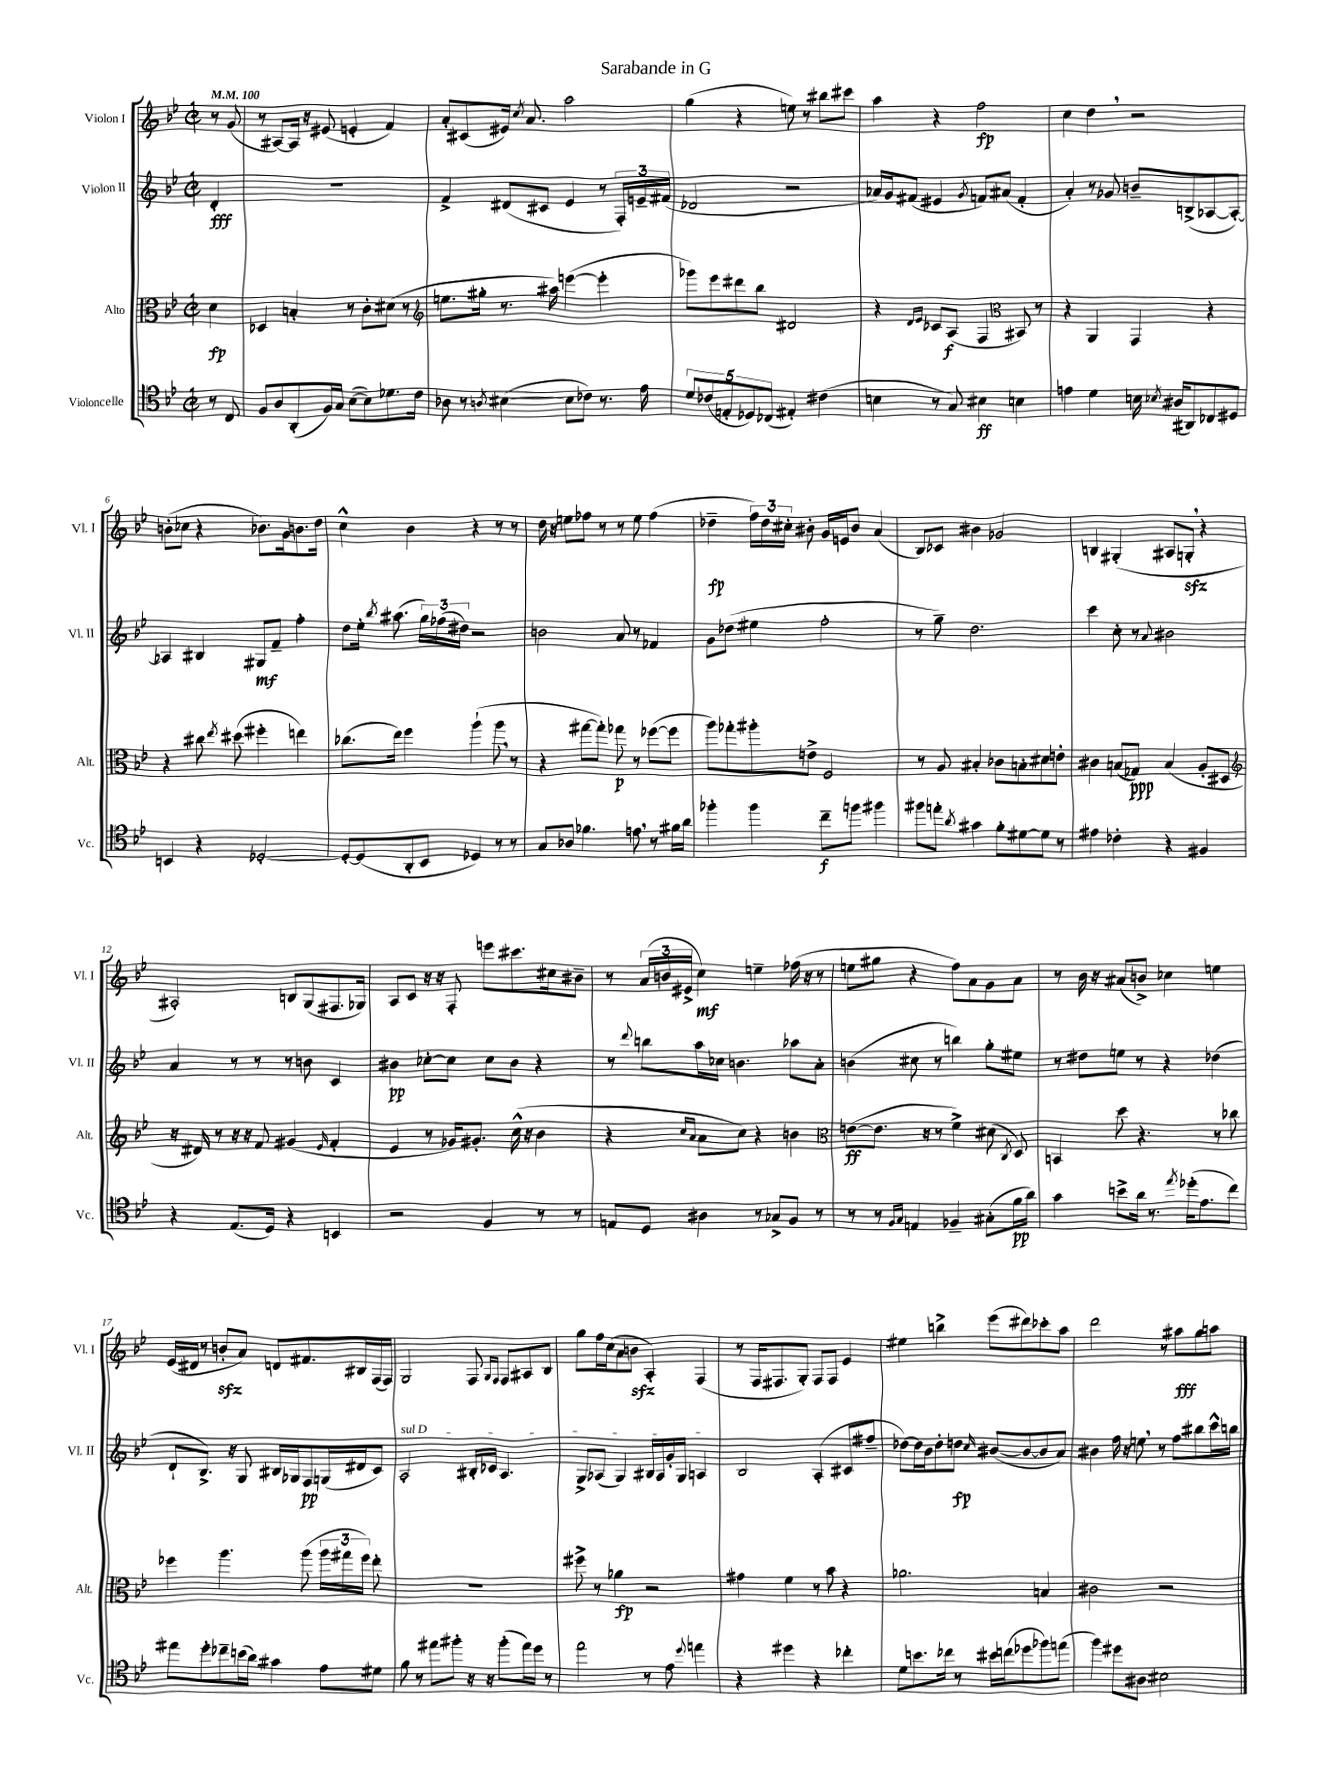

**kern	**kern	**kern	**kern
*staff4	*staff3	*staff2	*staff1
*clefC4	*clefC3	*clefG2	*clefG2
*k[b-e-]	*k[b-e-]	*k[b-e-]	*k[b-e-]
*M2/2	*M2/2	*M2/2	*M2/2
*met(c|)	*met(c|)	*met(c|)	*met(c|)
*MM100	*MM100	*MM100	*MM100
8r	4d\	4d'/	8r
8C/	.	.	(8g/
=	=	=	=
8F/L	4D-/	1r	8r
8A/	.	.	[8A#/L)
(8AA'/	4B'/	.	16A#/]Jk
.	.	.	16r
16F/L)	.	.	(8e#/
16G/JJ	.	.	.
([8B-\L	8r	.	4e'/
8B-\])	8c'\L	.	.
8.d-\	(8d#\J	.	4f/)
.	8r	.	.
16c\Jk	.	.	.
=	=	=	=
*	*clefG2	*	*
8A-\	8.ee\L	4f^/	8a'/L
8r	.	.	(8c#/
.	16gg#'\Jk	.	.
8qA/	.	.	.
([4B#\	8.r	(8d#/L	16e#/Jk)
.	.	.	8qcc/
.	.	.	8.a/
.	.	8c#/J	.
.	16aa#\)	.	.
8B#\]L	([4eee\	4e-/	2aa\
8c-\J)	.	.	.
8.r	4eee'\]	8r	.
.	.	24F'/LL)	.
.	.	24e~/	.
16e-\	.	.	.
.	.	(24f#/JJ	.
=	=	=	=
10d/L	8ggg-\L)	2d-/	(4gg\
(10c-/	.	.	.
.	8eee-\	.	.
10E'/	.	.	.
.	8ddd#\	.	4r
10D-/)	.	.	.
.	8bb-\J	.	.
(10C-/J	.	.	.
4E#'/)	2d#/	2r	8ee\)
.	.	.	8r
(4c#\	.	.	8bb#\L
.	.	.	8ccc#\J
=	=	=	=
4B\	4r	16a-/LL)	4aa\
.	.	16g/J	.
.	.	(8f#/J	.
.	16qqd/LL	.	.
.	16qqe-/JJ	.	.
8r	8c-/L	4e#/	4r
8G/)	(8A/J	.	.
.	.	8qg/	.
4B#\	4F/	8f/L)	2ff\
.	.	(8a#/J	.
*	*clefC3	*	*
4B\	8BB#/)	4f'/	.
.	8r	.	.
=	=	=	=
4e\	4r	4a'/)	4cc\
4d\	4AA/	8r	4dd\
.	.	8g-/	.
16B\	4GG/	8b~/L	2r
8qB-/	.	.	.
(16A#/LK	.	.	.
8AA#/)	.	(8B^/	.
8C-/	4r	[8A-/	.
8D#/J	.	8A-'/_J)	.
=	=	=	=
4BB/	4r	4A-/]	(8b'\L
.	.	.	8cc-\J
4r	8cc#\	4B#/	4r
.	8qee-/	.	.
.	(8dd#\	.	.
[2D-'/	4ff#'\	8G#/L	8.b-\L)
.	.	8f~/J	.
.	.	.	16g\k
.	4ee\)	4ff'\	8.b\
.	.	.	16dd\Jk
=	=	=	=
8D-'/_L	(8.cc-\L	8dd\L	4cc^^\
(8D-/]	.	16ee-'\Jk	.
.	.	8qbb-/	.
.	16ee-\Jk)	(8.aa#\	.
8AA'/	4ff\	.	4b-\
8BB-/J	.	24gg\LL)	.
.	.	(24ff-\	.
.	.	24dd#\JJ)	.
4D-/)	(4aa`\	2r	4r
8r	8aa\	.	8r
8r	8r	.	8r
=	=	=	=
8G/L	4r	2b\	16dd\
.	.	.	16r
8A-/J	.	.	8ee\L
4.f-\	[8gg#\L	.	8ff-\J
.	8gg#'\]J)	.	8r
.	8gg-\	8a/	8r
8e\	8r	8r	8ee\
8r	([8ff-\L	4f-/	(4ff-\
16f#\LL	8ff-\]J	.	.
16a\JJ	.	.	.
=	=	=	=
4ff-'\	8aa\L)	8g\L	4dd-~\
.	8gg-'\	(8dd-\J	.
4ff-\	8aa#'\	4ee#\	24ff\LL)
.	.	.	24dd-\
.	.	.	24cc#'\JJ
.	8e^\J	.	8b#'\
8cc~\L	2F/	2ff'\	16g/LL
.	.	.	16e/J
8ff\J	.	.	8b#/J
4ff#\	.	.	(4a/
=	=	=	=
8ff#\L	8r	8r	8B-/L)
8ee'\J	8A/	8gg~\)	8c-/J
8qa/	.	.	.
4g#\	4B#'/	2.dd\	4b#\
8f'\L	8c-\L	.	2g-/
[8d#\	8B'\	.	.
8d#\]J	8d#\	.	.
8r	8e'\J	.	.
=	=	=	=
4e#\	4c#\	4ccc\	4B/
4c-'\	(8B/L	8cc'\	(4G#'/
.	8G-/J)	8r	.
.	.	8qqa/	.
4r	(4B/	2b#\	8A#/L
.	.	.	8G'/J
4F#/	8A'/L	.	4r
.	8D#/J	.	.
=	=	=	=
*	*clefG2	*	*
4r	16r	4a/	2A#'/)
.	16d#/)	.	.
.	8r	.	.
(8.E-/L	16r	8r	.
.	16r	.	.
.	8f/	8r	.
16D/Jk)	.	.	.
4r	(4g#/	8r	8B/L
.	.	8b\	(8G/
.	16qqe-/	.	.
4BB/	4f'/	4c/	8.F#/
.	.	.	16G-/Jk)
=	=	=	=
2r	4e-/	4b#\	8A/L
.	.	.	8c/J
.	8r	[8cc-'\L	16r
.	.	.	16r
.	16g-/LK)	8cc-\]J	8F'/
.	8.g#'/J	.	.
4F/	.	8cc-\L	8eee\L
.	(16cc^^\	8b#\J	8.ccc#\
.	16r	.	.
8r	4b-\	4r	.
.	.	.	16cc#\k
8r	.	.	8b#~\J
=	=	=	=
8E/L	4r	8r	8r
.	.	8qqddd/	.
8D/J	.	8bb\L	(24a/LL
.	.	.	24b/
.	.	.	24e#^/JJ
.	16qqcc/LL	.	.
.	16qqa/JJ	.	.
4A#\	8a\L	16aa\L	4cc\)
.	.	16cc-\JJ	.
.	8cc\J)	4.b\	.
8r	4r	.	4ee~\
8G-^/L	.	.	.
8F/J	4b\	8aa-\L	(16ff-\
.	.	.	16r
8r	.	8a'\J	8r
=	=	=	=
*	*clefC3	*	*
8r	([8e\L	(4b\	8ee\L
8r	8.e\]J	.	8gg#\J
16qqF/LL	.	.	.
16qqG/JJ	.	.	.
4E/	.	8cc#\	4r
.	16r	.	.
.	8r	8r	.
4F-~/	4f^\)	4bb\)	8ff\L)
.	.	.	8a\
(8G#'\L	(8d#\	8gg'\L	8g\
.	8qC/	.	.
16f\L	8D/)	8ee#\J	8a\J
16a\JJ)	.	.	.
=	=	=	=
4g\	4BB/	8r	8r
.	.	8dd#\L	16b-\
.	.	.	16r
8b^\L	8dd\	8ee\J	(8a#/L
16a\Jk	4.r	8r	8b^/J)
8.r	.	.	.
.	.	4r	4cc-\
8qee-/	.	.	.
(16dd-'\LK	.	.	.
8.e-\	.	.	.
.	8r	(4dd-\	4ee\
8cc\J)	8cc-\	.	.
=	=	=	=
8ee#\L	4ff-\	8d`/L	(16e-/LL
.	.	.	16d#/JJ
8dd'\	.	8.B-^/J)	8r
8cc-~\	4.aa\	.	8b'/L
.	.	16r	.
(16b\L	.	8G/	8a/J)
16a\JJ)	.	.	.
4g#\	.	16B#/LL	8d/L
.	.	16G-/J	.
.	(8aa\	8F/	8.f#/
8e-\L	24aa\LL	(16G/L	.
.	24gg#\	.	.
.	.	16d#/J	16B#/L
.	24ff-\JJ)	.	.
8d#\J	8ee-'\	8c/J)	(16F/
.	.	.	16F/JJ)
=	=	=	=
8f\	1r	2A'/	2G/
8r	.	.	.
8ee#\L	.	.	.
8ff#'\J	.	.	.
16r	.	16B#'/LL	8F/
16r	.	16c-/JJ	.
.	.	.	16qqG/LL
.	.	.	16qqF/JJ
(8ff#'\L	.	4.A/	8F/L
16ee#\L)	.	.	8A#/
16dd\JJ	.	.	.
8r	.	.	8B-/J
=	=	=	=
2ee-\	8ff#^\	8G^/L	8gg\L
.	8r	(8A-/J	16ff\L
.	.	.	(16cc\J
.	4a-\	4G/)	8a\
.	.	.	8b\J
8r	2r	16B#/LL	4A'/)
.	.	16A-/	.
8e-\	.	16g'/	.
.	.	16G/JJ	.
8qqdd/	.	.	.
4ee\	.	4A/	(4F/
=	=	=	=
4r	4g#\	2B-/	8r
.	.	.	16F/LK
.	.	.	8.F#/
4dd#\	4f\	.	.
.	.	.	8G'/J)
4r	8r	(4A'/	8F#/L
.	8b-\	.	8F#/J
4cc-'\	4r	8c#/L	4e-/
.	.	8ff#~/J	.
=	=	=	=
8d\L	2.a-\	[8dd-\L)	4ee#\
8.b\	.	16dd-\]L	.
.	.	16b-\J	.
.	.	8dd-'\	4bb^\
16cc-\Jk	.	.	.
8r	.	8dd\J	.
.	.	16qqcc/	.
16b#\LL	.	([8b#/L	(8eee-\L
(16cc\J	.	.	.
8dd-\	.	8b#/_	8ddd#\)
8ff-\)	4B/	8b#/]	8ccc-'\
(8ee\J	.	8a/J)	8aa\J
=	=	=	=
4ff\)	2c#\	4b#\	2ddd\
8dd#\L	.	16ff\	.
.	.	16r	.
8A#\J	.	8ee\	.
2B#\	2r	8r	8r
.	.	8ff\L	8aa#\L
.	.	8bb#\	8gg\
.	.	16ccc^^\L	8aa\J
.	.	16bb\JJ	.
==	==	==	==
*-	*-	*-	*-
